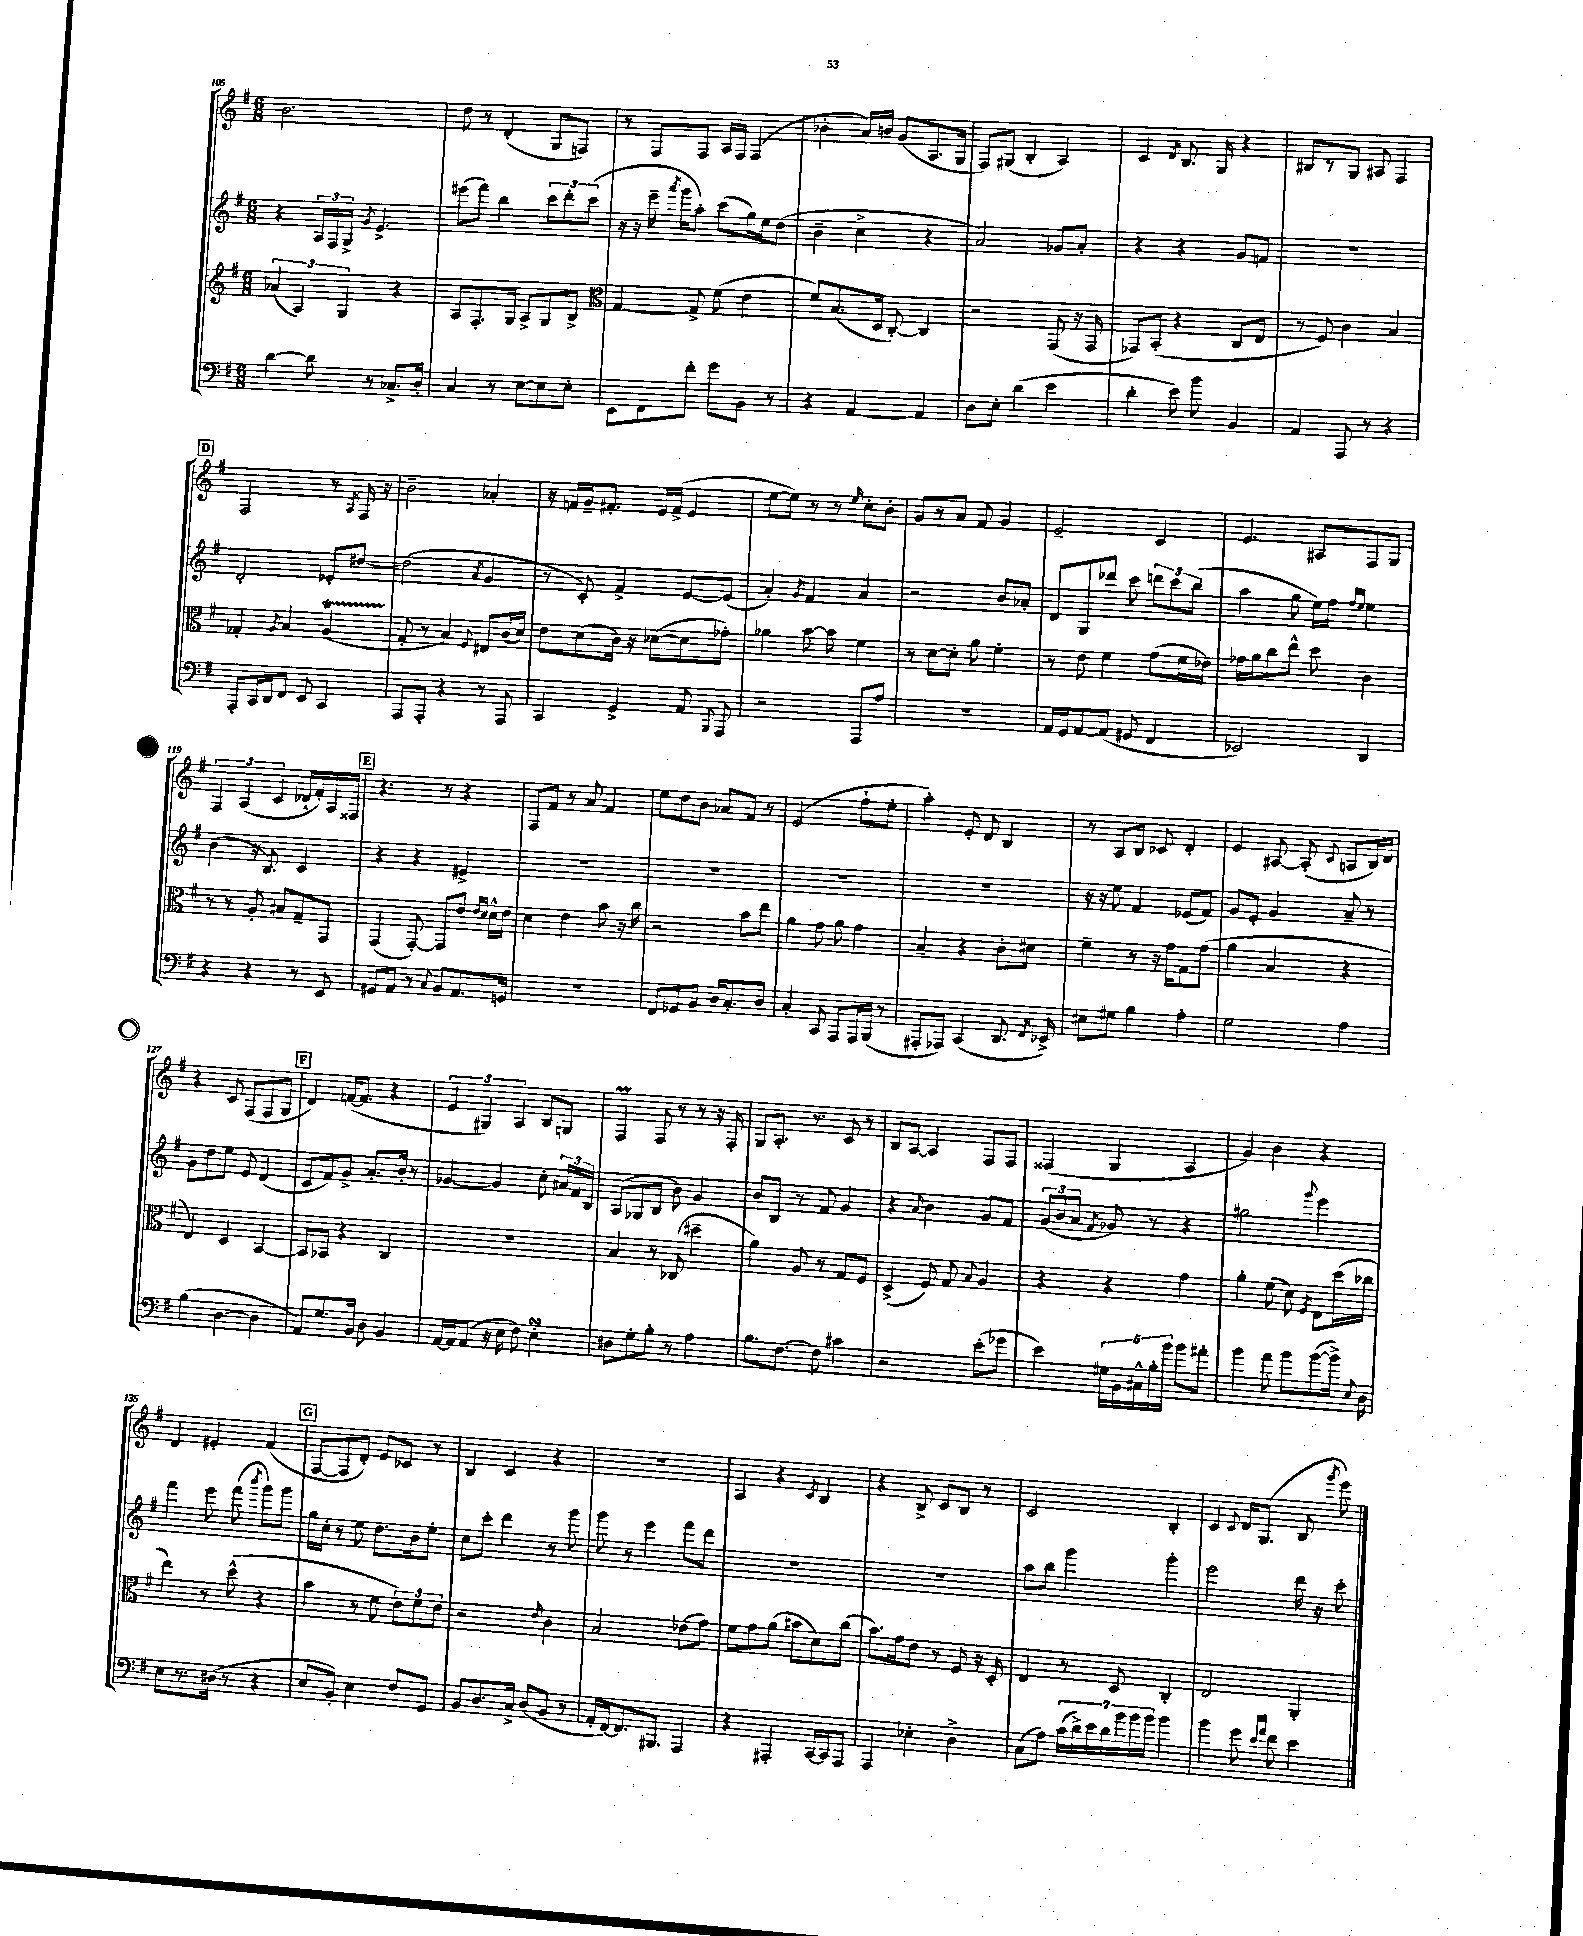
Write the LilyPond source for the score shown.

<<
\new StaffGroup <<
\new Staff = "s0" {
    \clef treble \key g \major \numericTimeSignature \time 6/8
    \autoBeamOff b'2. |
    d''8 r8 d'4-.( g8[ f8]) |
    r8 fis8[ fis8] a16[ fis16] fis4( |
    bes'4-. a'16[) b'16] g'8[( a8. g16] |
    fis8[) gis8]( b4-. a4) |
    c'4 \acciaccatura { d'8 } b8. g16 r4 |
    bis8[ r8 g8] ais8 fis4 |
    \mark \markup { \box "D" } fis2 r8 \acciaccatura { a8 } fis16 r16 |
    b'2-- aes'4-. |
    r16 f'16[ g'16-- fis'8.]-. e'16[ fis'16]->( e'4 |
    e''8[~ e''8]) r8 r8 \grace { e''16 } c''8[-. b'8]-. |
    g'8[ r8 a'8] fis'8 g'4 |
    e'2-- c'4 |
    e'4. ais8[ fis8 g8] |
    \tuplet 3/2 { fis4 a4( c'4 } des'16[-! fis'16-.) a16 fisis16] |
    \mark \markup { \box "E" } r4. r8 r4 |
    fis8[ fis'8] r8 a'8 fis'4 |
    e''8[ d''8 b'8] aes'8[ fis'8] r8 |
    e'2( fis''8[-! e''8]-. |
    a''4-.) e'8-. d'8 b4 |
    r8 a8[ b8] ces'8 d'4-. |
    e'4 ais8~ ais8-.( \appoggiatura { c'8 } a8[ b16) d'16] |
    r4 c'8 fis8[( fis8 g8] |
    \mark \markup { \box "F" } d'4) f'16[~( f'8.] r4 |
    \tuplet 3/2 { e'4 gis4) a4 } b8[ g8] |
    fis4\prall fis8 r8 r8 r16 fis16-. |
    g8[ a8.]-. r8. c'8 r8 |
    b8[ a8]~ a4 fis8[ fis8] |
    fisis4( g4 a4 |
    g'4) b'4 r4 |
    d'4 eis'4-. fis'4( |
    \mark \markup { \box "G" } fis8[~ fis8 d'8]-.) e'8[ ces'8] r8 |
    b4 c'4 r4 |
    R2. |
    a4 r4 \acciaccatura { c'8 } b4 |
    r4 b8-> c'8[ b8] r8 |
    c'2 b4-. |
    c'4 \appoggiatura { c'8 } d'16[ g8.]( b8 \acciaccatura { g'''8 } e'''8) \bar "|." |
}
\new Staff = "s1" {
    \clef treble \key g \major \numericTimeSignature \time 6/8
    \autoBeamOff r4 \tuplet 3/2 { a16[ fis16 g16]-> } \acciaccatura { g'8 } e'4.-> |
    eis'''8[( fis'''8]) b''4 \tuplet 3/2 { c'''8[ d'''8-. c'''8]( } |
    r16 r16 e'''16-- \acciaccatura { a'''8 } g'''16[ a''8]-.) c'''8[( g''16) e''16 d''8]( |
    b'4-- c''4-> r4 |
    a'2) ges'8[ a'8]-. |
    r4 r4 g'8[ f'8] |
    R2. |
    \mark \markup { \box "D" } d'2-. ees'8[-. dis''8]~ |
    dis''2( \acciaccatura { a'8 } g'4 |
    r8 c'8-.) fis'4-> e'8[~ e'8]( |
    a'4-.) \acciaccatura { g'8 } fis'4 a'4 |
    r2 b'8[ aes'8]-. |
    d'8[ g8 des'''8] c'''8 \tuplet 3/2 { d'''8[ c'''8 b''8]( } |
    a''4 g''8 e''16[) fis''16] \grace { fis''16[ e''16] } e''4 |
    b'4( r16 b8.) c'4 |
    \mark \markup { \box "E" } r4 r4 eis'4-> |
    R2. |
    R2. |
    R2. |
    R2. |
    r16 r16 e''8 fis'4 ees'8[( fis'8]) |
    g'8[ e'8]-. g'4 a'8-- r8 |
    g'8[ d''8 e''8] e'8 d'4( |
    \mark \markup { \box "F" } c'8[ fis'8) g'8]-> a'8.[-. b'16]-. r8 |
    ges'4~ ges'4 c''8-. \tuplet 3/2 { ais'16[ fis'16 b16] } |
    a8[( ges8 b8] b'8) g'4 |
    b'8[ b8] r8 fis'8 g'4 |
    r4 \grace { a'16 } b'4 g'8[ fis'8] |
    \tuplet 3/2 { g'8[( b'8 a'8] } \acciaccatura { fis'8 } ges'8) r8 r4 |
    gis''2 \appoggiatura { g'''8 } e'''4 |
    fis'''4 e'''8 fis'''8( \acciaccatura { b'''8 } g'''8[) g'''8] |
    \mark \markup { \box "G" } g''16[ c''16]-. r8 e''8 d''8.[ b'16 e''8]-. |
    c''8[ c'''8]-. d'''4 r8 g'''8 |
    g'''8 r8 e'''4 fis'''8[ d'''8] |
    R2. |
    R2. |
    a''8[ b''8] g'''4 g'''4-. |
    e'''2 d'''16 r16 c'''8-. \bar "|." |
}
\new Staff = "s2" {
    \clef treble \key g \major \numericTimeSignature \time 6/8
    \autoBeamOff \tuplet 3/2 { aes'4( a4) g4 } r4 |
    a8[ fis8.-. g16] a8[-> g8 b8]-> |
    \clef alto g4~ g8-> fis'8( e'4 |
    fis'8[) b8.( d16] c8~-.) c4 |
    r2 g,8( r16 g,16 |
    ges,8[) b,8]-.( r4 c8[ e8] |
    r8 fis8) c'4 b4 |
    \mark \markup { \box "D" } ges4-. \acciaccatura { a8 } b4 a4\startTrillSpan( |
    g8-.\stopTrillSpan r8 b4) \appoggiatura { fis8 } eis8[ c'16( d'16]) |
    e'8[ d'8( c'16]) r16 des'8[~( des'8 ges'8]-.) |
    aes'4 b'8~ b'8 fis'4 |
    r8 d'8[~ d'8]-. a'8 fis'4-. |
    r8 e'8 fis'4 g'8[( fis'16 ees'16]) |
    ges'16[ a'16 c''8 e''8]-^ d''8 c'4 |
    r8 r8 a8-. bis8[ g8-- g,8] |
    \mark \markup { \box "E" } g,4( g,8~-.) g,8[ e'8] \grace { e'16[ d'16] } d'16[-^ e'16] |
    d'4 e'4 b'8 r16 c''16 |
    r2 b'8[ e''8] |
    a'4 g'8 a'8 g'4 |
    b4-- r4 c'8[-. dis'8] |
    fis'4-- r8 r16 g'16[ g8 g'8]( |
    a'4 b4 r4 |
    e4) d4 b,4~ |
    \mark \markup { \box "F" } b,8[ bes,8] r4 c4 |
    R2. |
    b4 r8 ces8( dis''4-- |
    a'4) a8 r8 g8[ fis8] |
    d4->( fis8) g8 \appoggiatura { b8 } a4 |
    r4 r4 g'4 |
    a'4-. fis'8( d'8) \acciaccatura { fis8 } e8[ d''16( ces''16] |
    e''4) r8 d''8-^( r4 |
    \mark \markup { \box "G" } b'4 r8 fis'8 \tuplet 3/2 { e'8[) fis'8 e'8] } |
    r2 \grace { e'16 } c'4 |
    b2 ees'8[( g'8]) |
    fis'8[ g'8 a'8]( bis'8[ d'8) c''8]( |
    b'8.[) g'16 e'8] r8 fis8 r16 d16-. |
    e4 r8 d8 c4-. |
    e2 a,4-. \bar "|." |
}
\new Staff = "s3" {
    \clef bass \key g \major \numericTimeSignature \time 6/8
    \autoBeamOff d'4~ d'8 r8 ces8.[-> d16]-. |
    c4 r8 e8[~ e8 e8]-. |
    e,8[ fis,8 fis'8]-. g'8[ b,8] r8 |
    r4 a,4~ a,4 |
    d8[ e8]-. d'4( e'4 |
    d'4-. e'8) b'8 b,4 |
    a,4 a,,8 r8 r4 |
    \mark \markup { \box "D" } a,,8[-. c,16 d,16 fis,8] e,8 c,4 |
    a,,8[ a,,8]-. r4 r8 a,,8 |
    c,4 g,4-> a,8 \appoggiatura { b,,8 } a,,8 |
    r2 a,,8[ a8] |
    R2. |
    a,16[ g,16 a,8~ a,8]( gis,8 fis,4 |
    ees,2) d,4 |
    r4 r4 r8 e,8 |
    \mark \markup { \box "E" } gis,8[ a,8] r8 \appoggiatura { c8 } b,8[ a,8. g,16] |
    R2. |
    fis,8[ ges,8 b,8] d16[ c8.-. d8] |
    c4-. c,8 a,,8[ a,,16 b,,16]( r8 |
    ais,,8[-. aes,,8]) c,4( d,8. \acciaccatura { fis,8 } ees,16->) |
    eis8[ gis8] b4 a4-. |
    g2 a4 |
    b4( d4~ d4 |
    \mark \markup { \box "F" } a,8[) g8. b,16] d8 b,4 |
    a,16[~ a,16 a,8]( r16 e16 fis8) e4-.\turn |
    dis8[ g8-. b8]-. r8 a4 |
    b8.[ fis8.]~ fis8 cis'4 |
    r2 e'8[-.( ges'8] |
    e'4) \tuplet 5/4 { gis16[ b,16 cis16-^ b16-. b'16] } b'8[ ais'8]-. |
    b'4 a'8 b'8[ b'8~( b'16]->) \appoggiatura { e8 } d16 |
    e8[ r8. dis16]( r8 r4 |
    \mark \markup { \box "G" } e8[ b,8]-.) e4 fis8[ g,8] |
    b,8[ d8. c16]-> d8[( b,8] r8 |
    a,16[-. fis,16~) fis,8. bis,,8.] a,,4 |
    r4 ais,,4-. c,16[~ c,16 ais,,8] |
    a,,4 ees4-. d4-> |
    c8[( a8]) \tuplet 7/4 { c'16[( d'16->) e'16 d'16 b'16 b'16 b'16] } b'4 |
    b'4 g'8 \grace { e'16[ a'16] } fis'8 e'4 \bar "|." |
}
>>
>>
\layout { \context { \Score currentBarNumber = #105 } }
